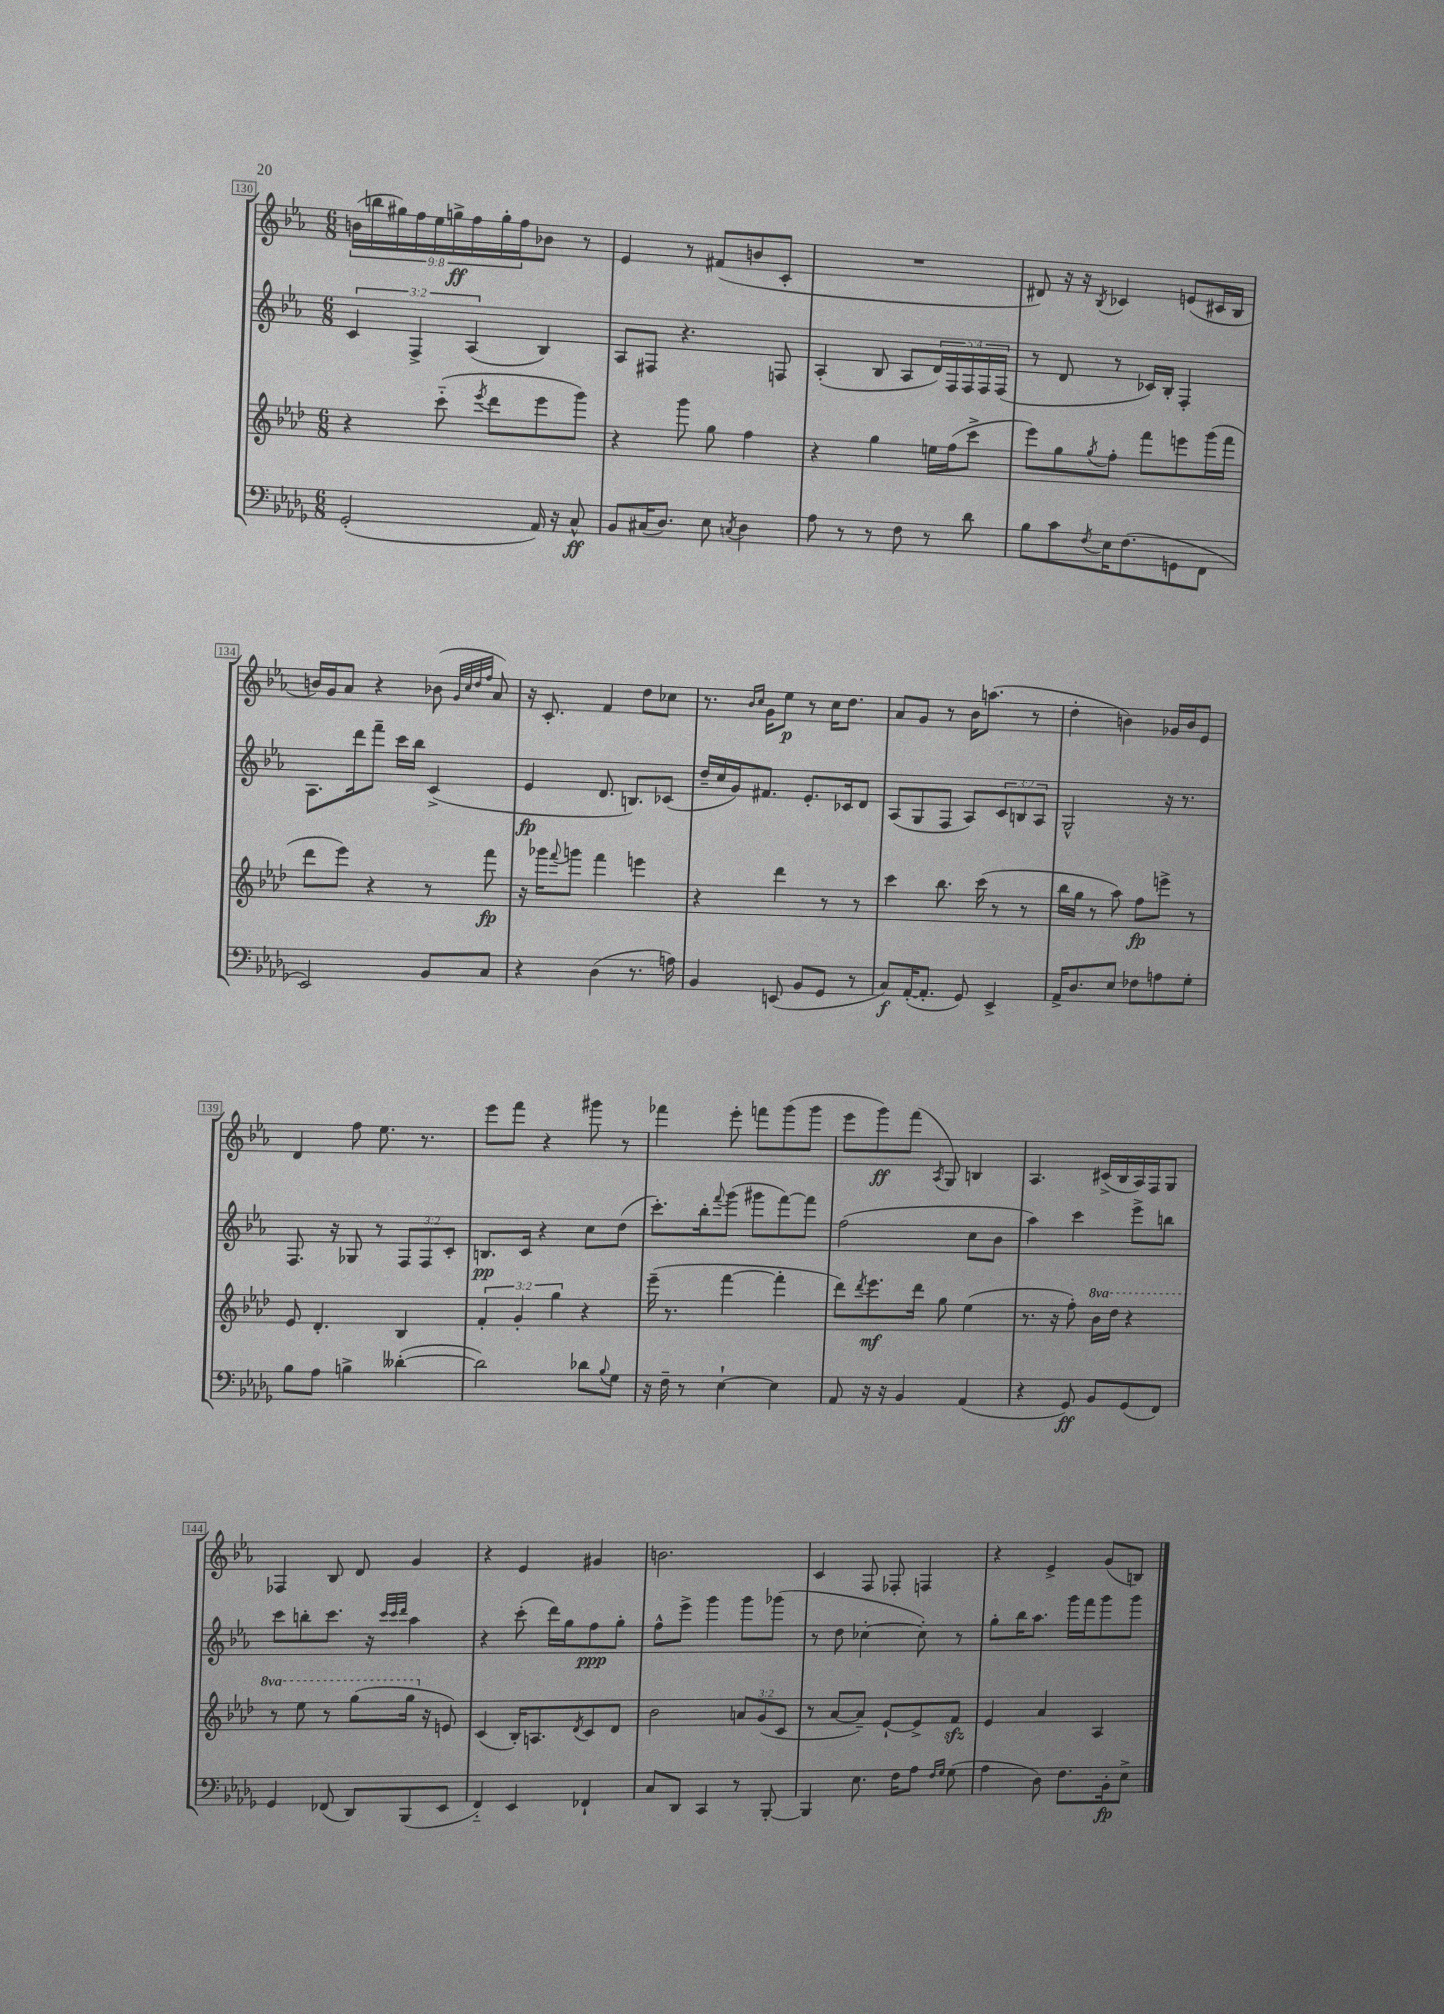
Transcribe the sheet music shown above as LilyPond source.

<<
\new StaffGroup <<
\new Staff = "s0" {
    \clef treble \key ees \major \numericTimeSignature \time 6/8 \override Staff.TupletNumber.text = #tuplet-number::calc-fraction-text
    \tuplet 9/8 { b'16( b''16 gis''16) f''16 ees''16 g''16->\ff f''16 g''16-. f''16 } bes'8 r8 |
    ees'4 r8 fis'8( b'8 c'8-. |
    R2. |
    dis'8) r16 r16 \acciaccatura { bes8 } ces'4 e'8( cis'16 bes16 |
    b'16) g'16 aes'8 r4 bes'8( \grace { g'32 c''32 d''32 f''32 } aes'8) |
    r16 c'8.-. f'4 d''8 ces''8 |
    r8. \grace { bes'16 c''16 } g'16 ees''8\p r8 c''16 d''8. |
    aes'8 g'8 r8 bes'16 a''8.( r8 |
    d''4-. b'4) ges'16 b'16 ees'8 |
    d'4 f''8 ees''8. r8. |
    ees'''8 f'''8 r4 gis'''8 r8 |
    fes'''4 ees'''8-. f'''8 g'''8( g'''8 |
    ees'''8 g'''8\ff) f'''8( \acciaccatura { aes8 } g8) b4 |
    aes4. cis'16->( bes16 aes16) f16 g8 |
    fes4 bes8 d'8 g'4 |
    r4 ees'4 gis'4 |
    b'2. |
    c'4 f8 fes8-. f4 |
    r4 ees'4-> g'8( b8) \bar "|." |
}
\new Staff = "s1" {
    \clef treble \key ees \major \numericTimeSignature \time 6/8 \override Staff.TupletNumber.text = #tuplet-number::calc-fraction-text
    \tuplet 3/2 { c'4 f4-> aes4( } bes4) |
    aes8 fis8 r4. f8 |
    aes4-.( bes8 aes8 \tuplet 5/4 { d'16) f16 f16 f16 f16( } |
    r8 d'8 r8 ces'16) bes16-. f4-. |
    aes8. d'''16 f'''8-- c'''16 bes''16 c'4->( |
    ees'4\fp d'8. b8.) ces'8( |
    d''16-- c''16 g'16) fis'8. ees'8.-. ces'16 d'8 |
    aes8( g8 f8 aes8) \tuplet 3/2 { c'8 b8 aes8 } |
    g2-^ r16 r8. |
    f8. r16 ges8 r8 \tuplet 3/2 { f8 f8 c'8-. } |
    b8.\pp c'16 r4 c''8 d''8( |
    c'''8.-.) bes''16-. \appoggiatura { f'''8 } g'''8( gis'''8 f'''8~) f'''8 |
    f''2( c''8 bes'8 |
    aes''4) c'''4 ees'''8-> b''8 |
    c'''8 b''8-. c'''8. r16 \grace { c'''32 c'''32 d'''32 } aes''4 |
    r4 c'''8-.( d'''16) g''16 f''8\ppp g''8-. |
    f''8-^ ees'''8-> g'''4 g'''8 ges'''8( |
    r8 d''8 ces''4~-. ces''8-.) r8 |
    g''8-. bes''16 aes''8. g'''16 f'''16 g'''8 g'''8 \bar "|." |
}
\new Staff = "s2" {
    \clef treble \key aes \major \numericTimeSignature \time 6/8 \override Staff.TupletNumber.text = #tuplet-number::calc-fraction-text \set Staff.ottavationMarkups = #ottavation-simple-ordinals
    r4 c'''8-_( \acciaccatura { ees'''8 } des'''8 ees'''8 g'''8) |
    r4 g'''8 g''8 f''4 |
    r4 g''4 e''16 f''16( c'''8-> |
    ees'''8) g''8 \acciaccatura { g''8 } f''8-. f'''8 e'''8 g'''16( f'''16 |
    des'''8 ees'''8) r4 r8 f'''8\fp |
    r16 ges'''16 \appoggiatura { f'''8 } g'''8 f'''4 e'''4 |
    r4 des'''4 r8 r8 |
    c'''4 bes''8. c'''16( r8 r8 |
    bes''16 g''16 r8 aes''8) f''8\fp e'''8-> r8 |
    ees'8 des'4.-. bes4 |
    \tuplet 3/2 { f'4-. g'4-. g''4 } r4 |
    ees'''16--( r8. f'''4~ f'''4-. |
    des'''8) \acciaccatura { des'''8 } ees'''8.\mf des'''16 g''8 ees''4( |
    r8. r16 f''8-.) \ottava #1 bes''16 des'''16 r4 |
    r8 ees'''8 r8 g'''8( g'''16 \ottava #0 r16 e'8) |
    c'4( bes16-.) a8. \acciaccatura { des'8 } c'8 des'8 |
    bes'2 \tuplet 3/2 { a'8 g'8( c'8 } |
    r8 aes'8~ aes'8--) ees'8~-! ees'8-> f'8\sfz |
    ees'4 aes'4 aes4 \bar "|." |
}
\new Staff = "s3" {
    \clef bass \key des \major \numericTimeSignature \time 6/8
    ges,2-.( aes,16) r16 c8-^\ff |
    bes,8 cis16( des8.) ees8 \acciaccatura { c8 } des4 |
    aes8 r8 r8 f8 r8 des'8 |
    bes8 c'8 \acciaccatura { f8 } ees16 f8.( g,8 f,8 |
    ees,2) bes,8 c8 |
    r4 des4( r8. a16) |
    bes,4 e,8( bes,8 ges,8 r8 |
    c8\f) aes,16~-.( aes,8.-. ges,8) ees,4-> |
    aes,16-> des8. ees8 fes8 a8 ges8-. |
    bes8 aes8 b4-> deses'4~-.( |
    deses'2) des'8 \appoggiatura { bes8 } ges8 |
    r16 f16-- r8 ees4~-! ees4 |
    aes,8 r16 r16 bes,4 aes,4( |
    r4 ges,8\ff) bes,8 ges,8( f,8) |
    ges,4 fes,8( des,8) bes,,8( ees,8 |
    f,4-_) ees,4 fes,4-! |
    c8 des,8 c,4 r8 bes,,8~-. |
    bes,,4 ees8. f16 aes8 \grace { f16 ges16 } ges8( |
    aes4 des8) f8. bes,16-.\fp ees8-> \bar "|." |
}
>>
>>
\layout { \context { \Score currentBarNumber = #130 \override BarNumber.stencil = #(make-stencil-boxer 0.1 0.3 ly:text-interface::print) } }
